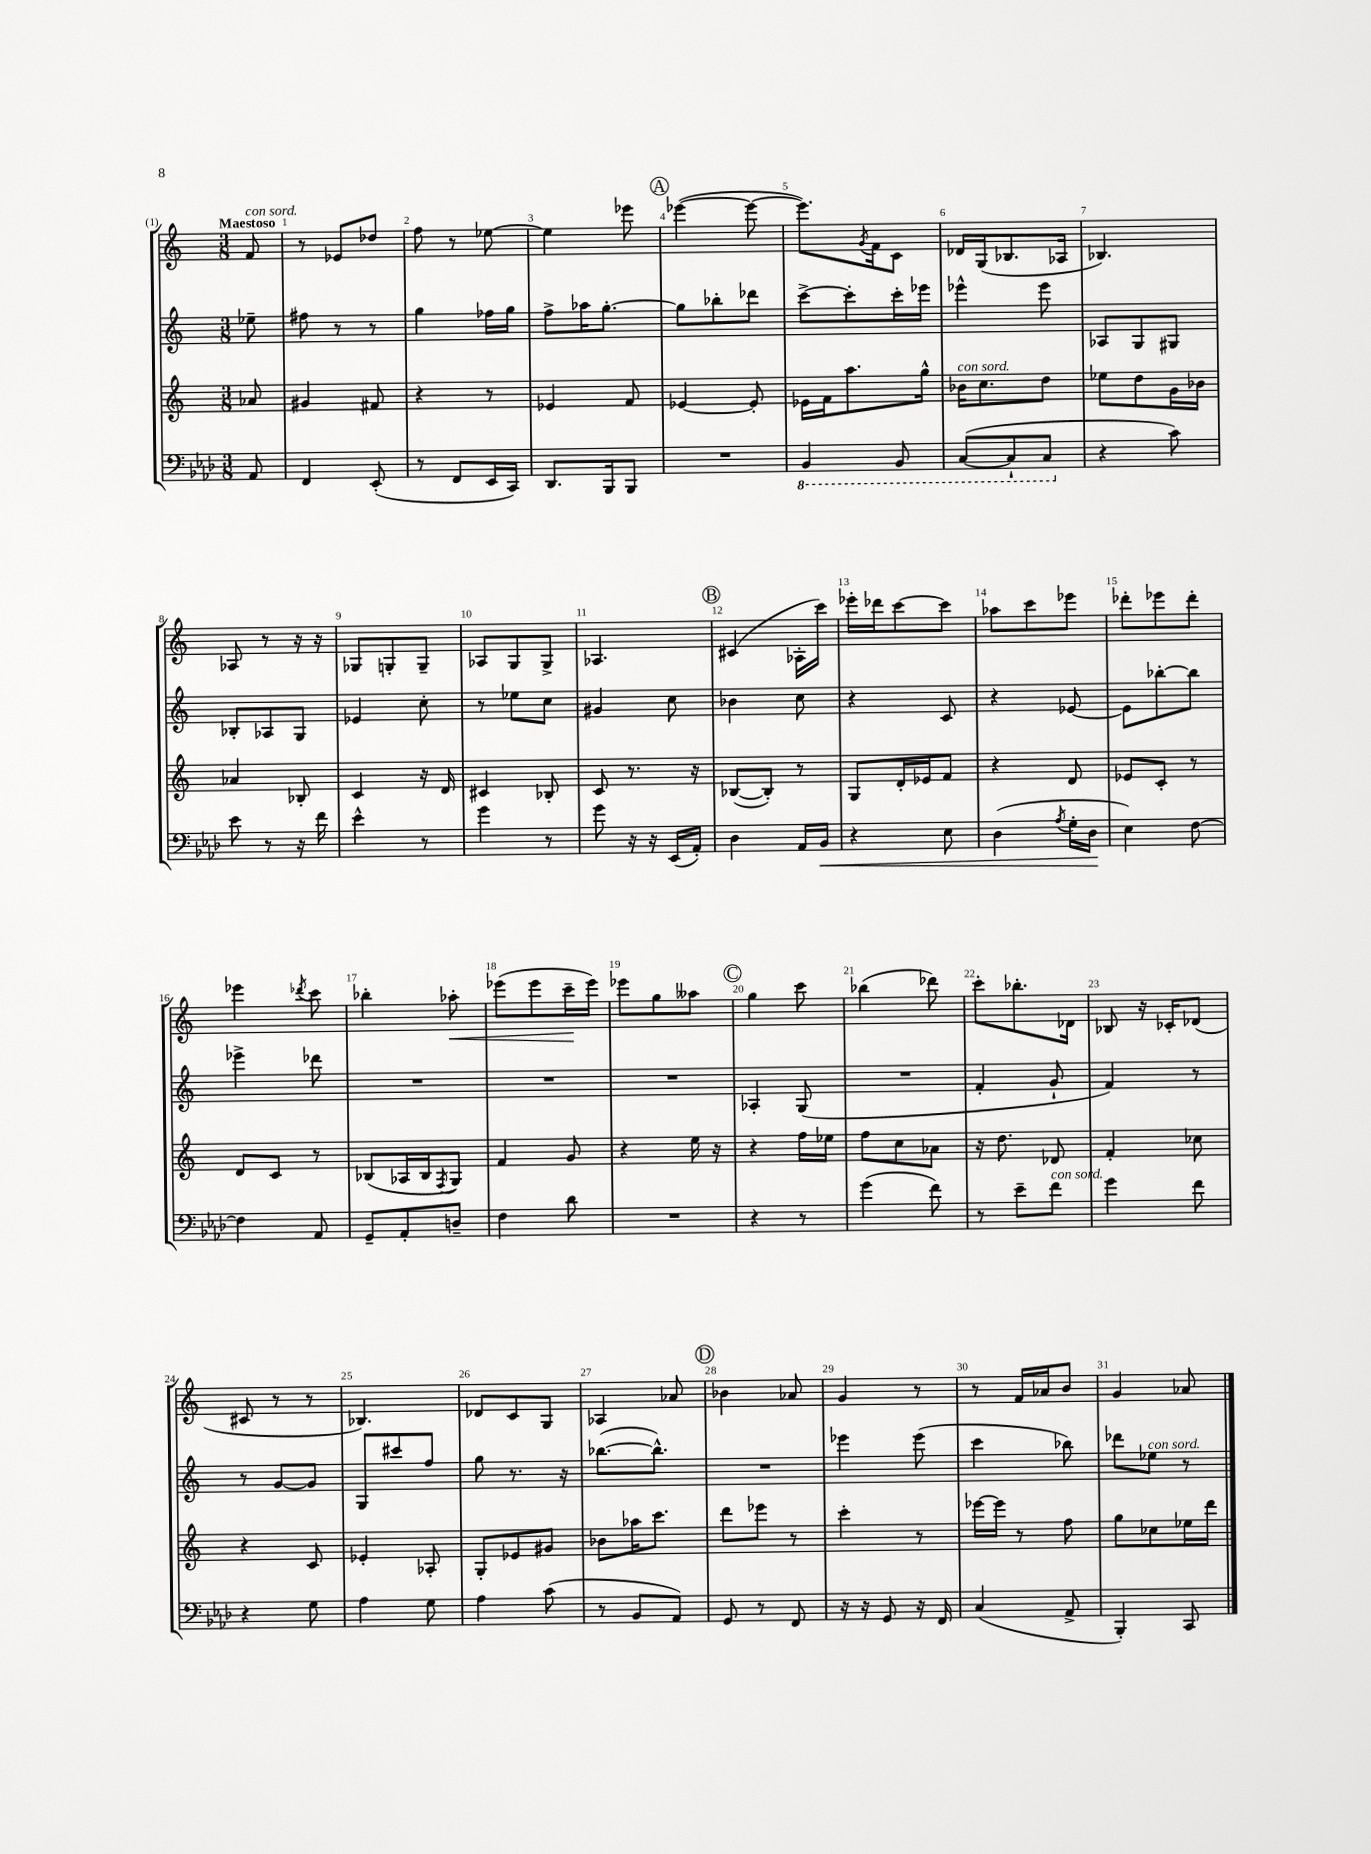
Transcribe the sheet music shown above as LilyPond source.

<<
\new StaffGroup <<
\new Staff = "s0" {
    \clef treble \key c \major \numericTimeSignature \time 3/8 \partial 8 \tempo "Maestoso"
    f'8^\markup { \italic "con sord." } |
    r8 ees'8 des''8 |
    f''8 r8 ees''8~ |
    ees''4 ees'''8 |
    \mark \markup { \circle "A" } ees'''4~( ees'''8~ |
    ees'''8.) \acciaccatura { g'8 } f'16 c'8 |
    des'16 g16( bes8. aes16 |
    bes4.) |
    aes8 r8 r16 r16 |
    ges8 g8-. g8-- |
    aes8 g8 g8-> |
    aes4. |
    \mark \markup { \circle "B" } cis'4( aes16-. c'''16) |
    ees'''16-. des'''16 c'''8~ c'''8 |
    aes''8 c'''8 ees'''8 |
    des'''8-. ees'''8 des'''8-. |
    ees'''4 \acciaccatura { des'''8 } c'''8 |
    bes''4-. aes''8-.\< |
    ees'''8( ees'''8 c'''16--\! ees'''16) |
    ees'''8 g''8 aeses''8 |
    \mark \markup { \circle "C" } g''4 c'''8 |
    bes''4( des'''8) |
    c'''8-. bes''8.-. des'16 |
    bes8 r16 ces'16-. des'8( |
    cis'8 r8 r8 |
    bes4.) |
    des'8 c'8 g8 |
    aes4 aes'8 |
    \mark \markup { \circle "D" } bes'4 aes'8 |
    g'4 r8 |
    r8 f'16 aes'16 b'8 |
    g'4 aes'8 \bar "|." |
}
\new Staff = "s1" {
    \clef treble \key c \major \numericTimeSignature \time 3/8 \partial 8
    ees''8-- |
    fis''8 r8 r8 |
    g''4 fes''16 g''16 |
    f''8-> aes''16 g''8.~-. |
    \mark \markup { \circle "A" } g''8 bes''8-. des'''8 |
    c'''8~-> c'''8-. c'''16-. ees'''16 |
    ees'''4-^ ees'''8 |
    aes8 g8 gis8 |
    bes8-. aes8 g8 |
    ees'4 c''8-. |
    r8 ees''8 c''8 |
    gis'4 c''8 |
    \mark \markup { \circle "B" } bes'4 c''8 |
    r4 c'8 |
    r4 ees'8~ |
    ees'8 bes''8~-. bes''8 |
    ees'''4-> des'''8 |
    R4. |
    R4. |
    R4. |
    \mark \markup { \circle "C" } aes4-. g8( |
    R4. |
    f'4-. g'8-! |
    f'4) r8 |
    r8 g'8~ g'8 |
    g8 cis'''8 f''8 |
    g''8 r8. r16 |
    bes''8.~( bes''8.-^) |
    \mark \markup { \circle "D" } R4. |
    ees'''4 ees'''8( |
    c'''4 bes''8) |
    des'''8 ees''8^\markup { \italic "con sord." } r8 \bar "|." |
}
\new Staff = "s2" {
    \clef treble \key c \major \numericTimeSignature \time 3/8 \partial 8
    aes'8 |
    gis'4 fis'8 |
    r4 r8 |
    ees'4 f'8 |
    \mark \markup { \circle "A" } ees'4~ ees'8-. |
    ees'16 f'16 a''8. g''16-^ |
    bes'16^\markup { \italic "con sord." } c''8. d''8 |
    ees''8 d''8 g'16 bes'16 |
    aes'4 bes8-. |
    c'4 r16 d'16 |
    cis'4 bes8-. |
    c'8 r8. r16 |
    \mark \markup { \circle "B" } bes8~( bes8-.) r8 |
    g8 d'16-. ees'16 f'8 |
    r4 d'8 |
    ees'8 c'8-. r8 |
    d'8 c'8 r8 |
    bes8( aes16 bes16 \acciaccatura { f8 } g8) |
    f'4 g'8 |
    r4 e''16 r16 |
    \mark \markup { \circle "C" } r4 f''16 ees''16 |
    f''8 c''8 aes'8 |
    r16 d''8. des'8 |
    f'4-. ces''8 |
    r4 c'8 |
    ees'4-. aes8-. |
    g8-. ees'8 gis'8 |
    bes'8 aes''16 c'''8. |
    \mark \markup { \circle "D" } d'''8 ees'''8 r8 |
    c'''4-. r8 |
    ees'''16~ ees'''16 r8 f''8 |
    g''8 ces''8 ees''16 d'''16 \bar "|." |
}
\new Staff = "s3" {
    \clef bass \key aes \major \numericTimeSignature \time 3/8 \partial 8
    aes,8 |
    f,4 ees,8-.( |
    r8 f,8 ees,16 c,16) |
    des,8. bes,,16 bes,,8 |
    \mark \markup { \circle "A" } R4. |
    \ottava #-1 bes,,4 bes,,8 |
    c,8~( c,8-! c,8 \ottava #0 |
    r4 c'8) |
    ees'8 r8 r16 f'16 |
    ees'4-^ r8 |
    g'4 r8 |
    g'8 r16 r16 ees,16( aes,16-.) |
    \mark \markup { \circle "B" } des4 aes,16 bes,16\< |
    r4 ees8 |
    des4( \acciaccatura { aes8 } g16-. des16\! |
    ees4) f8~ |
    f4 aes,8 |
    g,8-- aes,8-. d8-- |
    f4 des'8 |
    R4. |
    \mark \markup { \circle "C" } r4 r8 |
    g'4( f'8) |
    r8 ees'8-- f'8^\markup { \italic "con sord." } |
    g'4 f'8 |
    r4 g8 |
    aes4 g8 |
    aes4 c'8( |
    r8 bes,8 aes,8) |
    \mark \markup { \circle "D" } g,8 r8 f,8 |
    r16 r16 g,8 r16 f,16 |
    c4( aes,8-> |
    bes,,4-.) c,8 \bar "|." |
}
>>
>>
\layout { \context { \Score \override BarNumber.break-visibility = ##(#f #t #t) barNumberVisibility = #all-bar-numbers-visible } }
